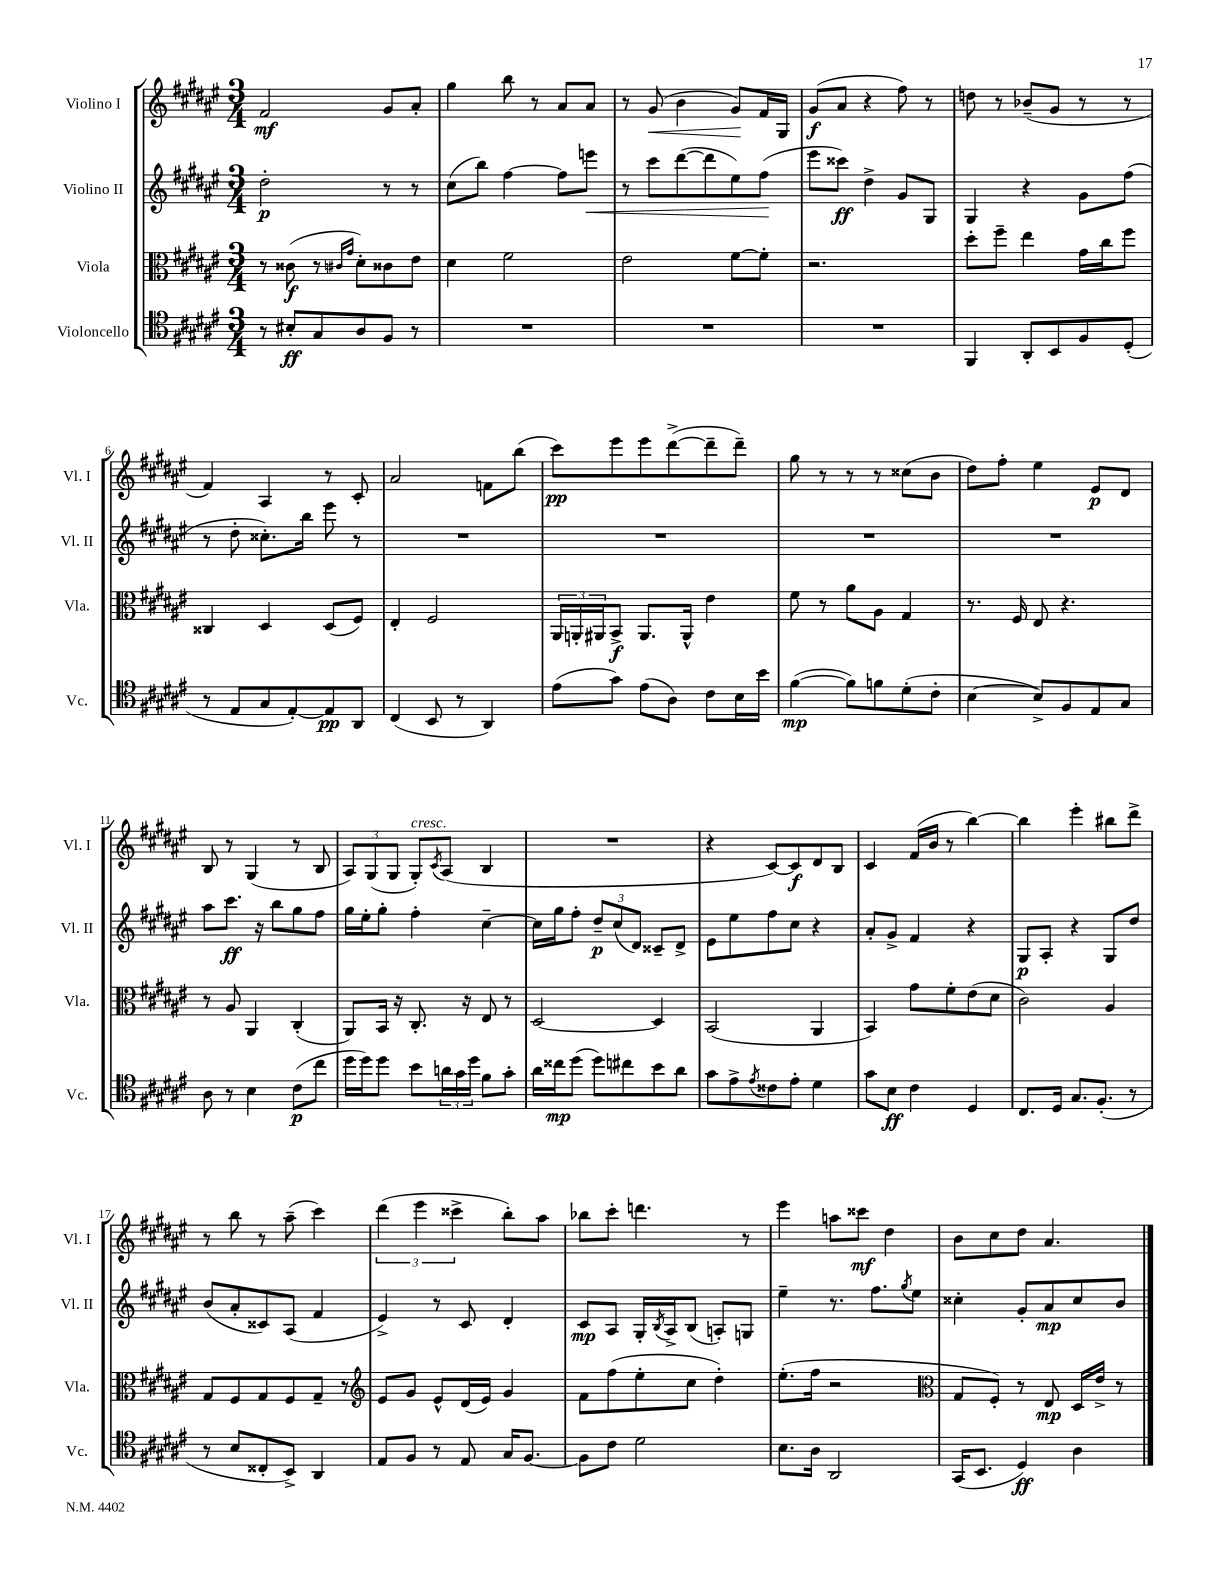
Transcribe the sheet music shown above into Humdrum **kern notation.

**kern	**dynam	**kern	**dynam	**kern	**dynam	**kern	**dynam
*part4	*part4	*part3	*part3	*part2	*part2	*part1	*part1
*staff4	*staff4	*staff3	*staff3	*staff2	*staff2	*staff1	*staff1
*I"Violoncello	*	*I"Viola	*	*I"Violino II	*	*I"Violino I	*
*I'Vc.	*	*I'Vla.	*	*I'Vl. II	*	*I'Vl. I	*
*clefC4	*	*clefC3	*	*clefG2	*	*clefG2	*
*k[f#c#g#d#a#e#]	*	*k[f#c#g#d#a#e#]	*	*k[f#c#g#d#a#e#]	*	*k[f#c#g#d#a#e#]	*
*M3/4	*	*M3/4	*	*M3/4	*	*M3/4	*
=1	=1	=1	=1	=1	=1	=1	=1
8r	.	8r	.	2dd#'\	p	2f#/	mf
8B#X'/L	ff	(8c##X\	f	.	.	.	.
8G#/	.	8r	.	.	.	.	.
.	.	16qqc#X/LL	.	.	.	.	.
.	.	16qqg#/JJ	.	.	.	.	.
8A#/	.	8d#'\L)	.	.	.	.	.
8F#/J	.	8c##X\	.	8r	.	8g#/L	.
8r	.	8e#\J	.	8r	.	8a#'/J	.
=2	=2	=2	=2	=2	=2	=2	=2
2.r	.	4d#\	.	(8cc#\L	.	4gg#\	.
.	.	.	.	8bb\J)	.	.	.
.	.	2f#\	.	[4ff#\	.	8bb\	.
.	.	.	.	.	.	8r	.
.	.	.	.	8ff#\L]	.	8a#/L	.
!	!	!	!	!	!LO:HP:b	!	!
.	.	.	.	8eeen\J	<	8a#/J	.
=3	=3	=3	=3	=3	=3	=3	=3
2.r	.	2e#\	.	8r	.	8r	.
!	!	!	!	!	!	!	!LO:HP:b
.	.	.	.	8ccc#\L	.	(8g#/	<
.	.	.	.	([8ddd#\	.	4b\	.
.	.	.	.	8ddd#\]	.	.	.
.	.	[8f#\L	.	8ee#\)	.	8g#/L)	.
.	.	8f#'\J]	.	(8ff#\J	.	16f#/L	[
.	.	.	.	.	.	16G#/JJ	.
.	.	.	.	.	[	.	.
=4	=4	=4	=4	=4	=4	=4	=4
2.r	.	2.r	.	8eee#\L	.	(8g#/L	f
.	.	.	.	8ccc##X\J)	ff	8a#/J	.
.	.	.	.	4dd#^\	.	4r	.
.	.	.	.	8g#/L	.	8ff#\)	.
.	.	.	.	8G#/J	.	8r	.
=5	=5	=5	=5	=5	=5	=5	=5
4FF#/	.	8dd#'\L	.	4G#/	.	8ddn\	.
.	.	8ff#~\J	.	.	.	8r	.
8AA#'/L	.	4ee#\	.	4r	.	(8b-X~/L	.
8BB/	.	.	.	.	.	8g#/J	.
8F#/	.	16g#\LL	.	8g#\L	.	8r	.
.	.	16cc#\J	.	.	.	.	.
(8D#'/J	.	8ff#\J	.	(8ff#\J	.	8r	.
!!LO:LB:g=z
=6	=6	=6	=6	=6	=6	=6	=6
8r	.	4C##X/	.	8r	.	4f#/)	.
8E#/L	.	.	.	8dd#'\	.	.	.
8G#/	.	4D#/	.	8.cc##X'\L)	.	4A#/	.
[8E#'/)	.	.	.	.	.	.	.
.	.	.	.	16bb\Jk	.	.	.
8E#/]	pp	(8D#/L	.	8eee#\	.	8r	.
8AA#/J	.	8F#/J)	.	8r	.	8c#'/	.
=7	=7	=7	=7	=7	=7	=7	=7
(4C#/	.	4E#'/	.	2.r	.	2a#/	.
8BB/	.	2F#/	.	.	.	.	.
8r	.	.	.	.	.	.	.
4AA#/)	.	.	.	.	.	8fn\L	.
.	.	.	.	.	.	(8bb\J	.
=8	=8	=8	=8	=8	=8	=8	=8
(8e#\L	.	24AA#/LL	.	2.r	.	8ccc#\L)	pp
.	.	24AAn'/	.	.	.	.	.
.	.	24AA#X/J	.	.	.	.	.
8g#\J)	.	8BB^/J	f	.	.	8eee#\	.
(8e#\L	.	8.AA#/L	.	.	.	8eee#\	.
8A#\J)	.	.	.	.	.	([8ddd#^\	.
.	.	16AA#^^/Jk	.	.	.	.	.
8c#\L	.	4e#\	.	.	.	8ddd#~\]	.
16B\L	.	.	.	.	.	8ddd#~\J)	.
16b\JJ	.	.	.	.	.	.	.
=9	=9	=9	=9	=9	=9	=9	=9
([4f#\	mp	8f#\	.	2.r	.	8gg#\	.
.	.	8r	.	.	.	8r	.
8f#\L])	.	8a#\L	.	.	.	8r	.
8fn\	.	8A#\J	.	.	.	8r	.
(8d#'\	.	4G#/	.	.	.	(8cc##X\L	.
8c#'\J	.	.	.	.	.	8b\J	.
=10	=10	=10	=10	=10	=10	=10	=10
[4B\	.	8.r	.	2.r	.	8dd#\L)	.
.	.	.	.	.	.	8ff#'\J	.
.	.	16F#/	.	.	.	.	.
8B^/L])	.	8E#/	.	.	.	4ee#\	.
8F#/	.	4.r	.	.	.	.	.
8E#/	.	.	.	.	.	8e#/L	p
8G#/J	.	.	.	.	.	8d#/J	.
!!LO:LB:g=z
=11	=11	=11	=11	=11	=11	=11	=11
8A#\	.	8r	.	8aa#\L	.	8B/	.
8r	.	8A#/	.	8.ccc#\J	ff	8r	.
4B\	.	4AA#/	.	.	.	(4G#/	.
.	.	.	.	16r	.	.	.
.	.	.	.	8bb\L	.	.	.
(8c#\L	p	(4C#'/	.	8gg#\	.	8r	.
8cc#\J	.	.	.	8ff#\J	.	8B/	.
=12	=12	=12	=12	=12	=12	=12	=12
16dd#\LL	.	8AA#/L)	.	16gg#\LL	.	12A#/L)	.
16dd#\J)	.	.	.	16ee#'\J	.	.	.
.	.	.	.	.	.	(12G#/	.
8dd#\J	.	16BB/Jk	.	8gg#'\J	.	.	.
.	.	.	.	.	.	12G#/J	.
.	.	16r	.	.	.	.	.
!	!	!	!	!	!	!LO:TX:a:i:t=cresc.	!
8b\L	.	8.C#'/	.	4ff#'\	.	8G#'/L)	.
.	.	.	.	.	.	8qc#/	.
24an\L	.	.	.	.	.	(8A#/J	.
24g#\	.	.	.	.	.	.	.
.	.	16r	.	.	.	.	.
24dd#\JJ	.	.	.	.	.	.	.
8f#\L	.	8E#/	.	[4cc#~\	.	4B/	.
8g#'\J	.	8r	.	.	.	.	.
=13	=13	=13	=13	=13	=13	=13	=13
16a#\LL	.	[2D#/	.	16cc#\LL]	.	2.r	.
16cc##X\J	mp	.	.	16gg#\J	.	.	.
(8dd#\J	.	.	.	8ff#'\J	.	.	.
8dd#\L)	.	.	.	12dd#~/L	p	.	.
.	.	.	.	(12cc#/	.	.	.
8cc#X\	.	.	.	.	.	.	.
.	.	.	.	12d#/J)	.	.	.
8b\	.	4D#/]	.	8c##X~/L	.	.	.
8a#\J	.	.	.	8d#^/J	.	.	.
=14	=14	=14	=14	=14	=14	=14	=14
8g#\L	.	(2BB/	.	8e#\L	.	4r	.
8e#^\	.	.	.	8ee#\	.	.	.
8qe#/	.	.	.	.	.	.	.
8c##X\	.	.	.	8ff#\	.	[8c#/L)	.
8e#'\J	.	.	.	8cc#\J	.	8c#/]	f
4d#\	.	4AA#/	.	4r	.	8d#/	.
.	.	.	.	.	.	8B/J	.
=15	=15	=15	=15	=15	=15	=15	=15
8g#\L	.	4BB/)	.	8a#'/L	.	4c#/	.
8B\J	ff	.	.	8g#^/J	.	.	.
4c#\	.	8g#\L	.	4f#/	.	(16f#/LL	.
.	.	.	.	.	.	16b/JJ	.
.	.	8f#'\	.	.	.	8r	.
4D#/	.	(8e#\	.	4r	.	[4bb\)	.
.	.	8d#\J	.	.	.	.	.
=16	=16	=16	=16	=16	=16	=16	=16
8.C#/L	.	2c#\)	.	8G#/L	p	4bb\]	.
.	.	.	.	8A#'/J	.	.	.
16D#/Jk	.	.	.	.	.	.	.
8.G#/L	.	.	.	4r	.	4eee#'\	.
(8.F#'/J	.	.	.	.	.	.	.
.	.	4A#/	.	8G#/L	.	8bb#X\L	.
8r	.	.	.	8dd#/J	.	8ddd#^\J	.
!!LO:LB:g=z
=17	=17	=17	=17	=17	=17	=17	=17
8r	.	8G#/L	.	(8b/L	.	8r	.
8B/L	.	8F#/	.	8a#'/	.	8bb\	.
8C##X'/	.	8G#/	.	8c##X/)	.	8r	.
8BB^/J)	.	8F#/	.	(8A#/J	.	(8aa#~\	.
4AA#/	.	8G#~/J	.	4f#/	.	4ccc#\)	.
.	.	8r	.	.	.	.	.
=18	=18	=18	=18	=18	=18	=18	=18
*	*	*clefG2	*	*	*	*	*
8E#/L	.	8e#/L	.	4e#^/)	.	(6ddd#\	.
8F#/J	.	8g#/J	.	.	.	.	.
.	.	.	.	.	.	6eee#\	.
8r	.	8e#^^/L	.	8r	.	.	.
.	.	.	.	.	.	6ccc##X^\	.
8E#/	.	(16d#/L	.	8c#/	.	.	.
.	.	16e#/JJ)	.	.	.	.	.
16G#/KL	.	4g#/	.	4d#'/	.	8bb'\L)	.
[8.F#/J	.	.	.	.	.	.	.
.	.	.	.	.	.	8aa#\J	.
=19	=19	=19	=19	=19	=19	=19	=19
8F#\L]	.	8f#\L	.	8c#/L	mp	8bb-X\L	.
8c#\J	.	(8ff#\	.	8A#/J	.	8ccc#'\J	.
2d#\	.	8ee#'\	.	16G#'/LL	.	4.dddn\	.
.	.	.	.	8qB/	.	.	.
.	.	.	.	16A#^/J	.	.	.
.	.	8cc#\J	.	(8B/J	.	.	.
.	.	4dd#'\)	.	8An'/L)	.	.	.
.	.	.	.	8Gn/J	.	8r	.
=20	=20	=20	=20	=20	=20	=20	=20
8.B\L	.	(8.ee#'\L	.	4ee#~\	.	4eee#\	.
16A#\Jk	.	16ff#\Jk	.	.	.	.	.
2AA#/	.	2r	.	8.r	.	8aan\L	.
.	.	.	.	.	.	8ccc##X\J	mf
.	.	.	.	8.ff#\L	.	.	.
.	.	.	.	.	.	4dd#\	.
.	.	.	.	8qgg#/	.	.	.
.	.	.	.	8ee#\J	.	.	.
=21	=21	=21	=21	=21	=21	=21	=21
*	*	*clefC3	*	*	*	*	*
(16GG#/KL	.	8G#/L	.	4cc##X'\	.	8b\L	.
8.BB/J	.	.	.	.	.	.	.
.	.	8F#'/J)	.	.	.	8cc#\	.
4D#/)	ff	8r	.	8g#'/L	.	8dd#\J	.
.	.	8E#/	mp	8a#/	mp	4.a#/	.
4A#\	.	16D#/LL	.	8cc##/	.	.	.
.	.	16e#^/JJ	.	.	.	.	.
.	.	8r	.	8b/J	.	.	.
==	==	==	==	==	==	==	==
*-	*-	*-	*-	*-	*-	*-	*-
